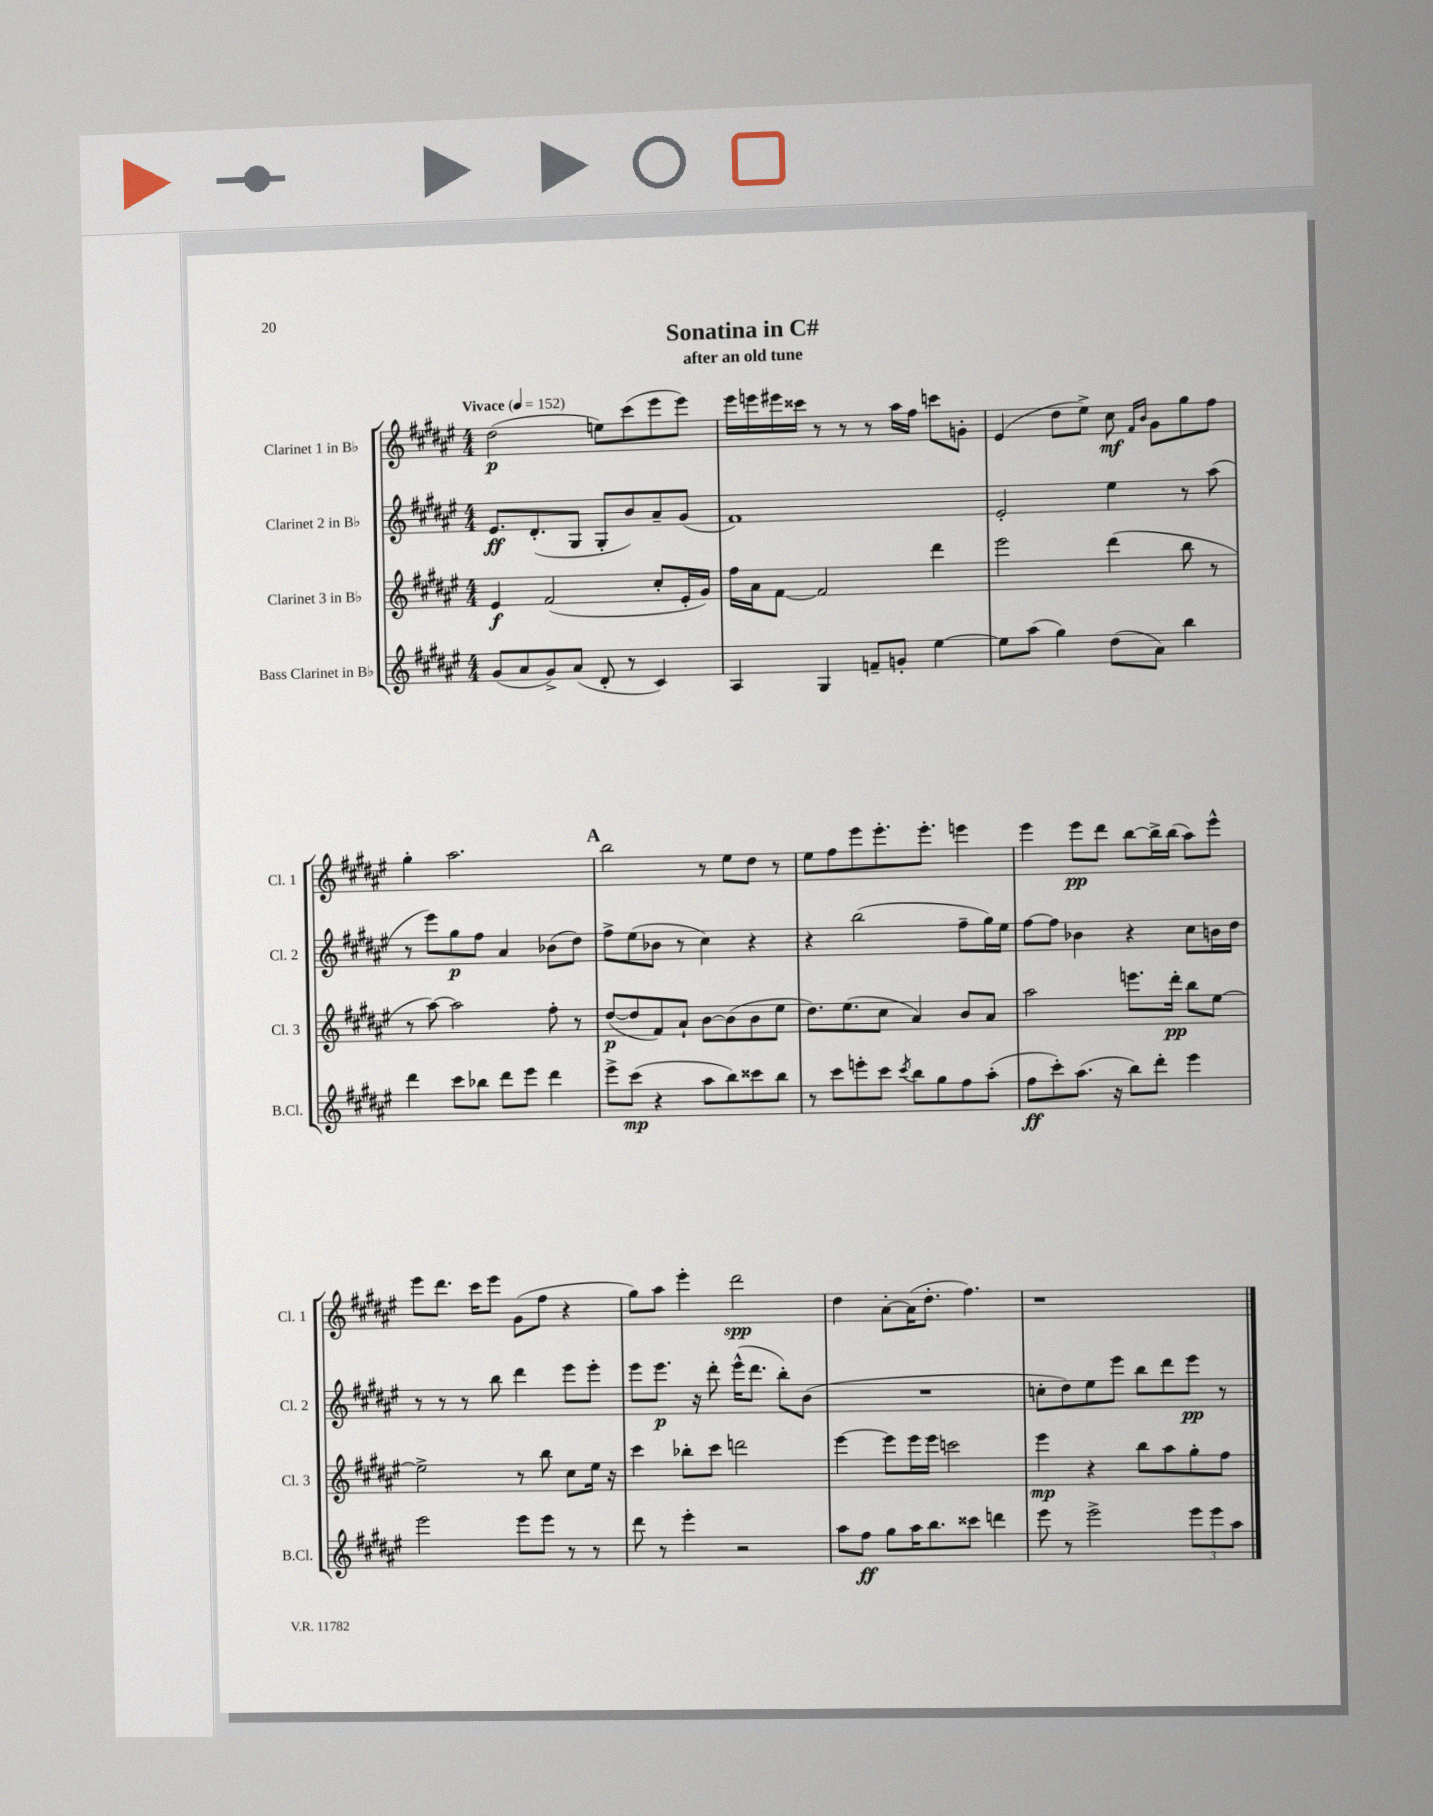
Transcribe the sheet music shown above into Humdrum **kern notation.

**kern	**kern	**kern	**kern
*staff4	*staff3	*staff2	*staff1
*clefG2	*clefG2	*clefG2	*clefG2
*k[f#c#g#d#a#e#]	*k[f#c#g#d#a#e#]	*k[f#c#g#d#a#e#]	*k[f#c#g#d#a#e#]
*M4/4	*M4/4	*M4/4	*M4/4
*MM152	*MM152	*MM152	*MM152
(8g#	4e#	8.e#	(2dd#
8a#	.	.	.
.	.	(8.d#'	.
8g#^)	(2f#	.	.
(8a#	.	8G#	.
8d#'	.	8G#'	8ee)
8r	.	8b)	(8ccc#
4c#)	8cc#'	8a#~	8eee#
.	16e#'	(8g#	8eee#)
.	16g#)	.	.
=	=	=	=
4A#	16ff#	1f#)	16eee#
.	16a#	.	16eee
.	[8f#	.	16eee#
.	.	.	16ccc##
4G#	2f#]	.	8r
.	.	.	8r
8f~	.	.	8r
8g'	.	.	16aa#
.	.	.	16ff#
[4ee#	4ddd#	.	8ccc
.	.	.	8g'
=	=	=	=
8ee#]	2eee#	2e#'	(4e#
(8aa#	.	.	.
4gg#)	.	.	8dd#
.	.	.	8ee#^)
(8dd#	(4ddd#	4ee#	8cc#
.	.	.	16qqf#
.	.	.	16qqb
8a#)	.	.	8g#
4bb	8bb	8r	8gg#
.	8r	(8aa#	8ff#
=	=	=	=
4ddd#	8r	8r	4gg#'
.	[8aa#)	8eee#)	.
8ccc#	2aa#]	8gg#	2.aa#
8bb-	.	8ff#	.
8ddd#	.	4a#	.
8eee#	.	.	.
4ddd#	8ff#'	(8b-	.
.	8r	8dd#)	.
=	=	=	=
8eee#^	([8dd#	8ff#^	2bb
(8ccc#	8dd#]	(8ee#	.
4r	8f#)	8b-	.
.	8a#`	8r	.
8aa#	[8b	4cc#)	8r
8bb)	(8b]	.	8ee#
8ccc##	8b	4r	8dd#
8bb	8ee#	.	8r
=	=	=	=
8r	8.dd#)	4r	8ee#
8ccc#	.	.	8ff#
.	(8.ee#	.	.
8eee'	.	(2bb	8eee#
8ccc#	8cc#	.	8.eee#'
8qccc#	.	.	.
8bb	4a#)	.	.
.	.	.	8.eee#'
8gg#	.	.	.
8ff#	8b	8ff#~	4eee
(8aa#'	8a#	16gg#)	.
.	.	16ee#	.
=	=	=	=
8ff#	2aa#	[8ff#	4eee#
8ccc#')	.	8ff#]	.
(8.aa#	.	4b-	8eee#
.	.	.	8ddd#
16r	.	.	.
8bb)	8.eee	4r	[8bb
8ddd#'	.	.	16bb^]
.	16ddd#'	.	(16bb
4eee#	8bb	8cc#	8aa#)
.	[8ee#	16b	8eee#^^
.	.	16dd#	.
=	=	=	=
2eee#	2ee#^]	8r	8eee#
.	.	8r	8.ddd#
.	.	8r	.
.	.	.	16ccc#
.	.	8bb	8eee#
8eee#	8r	4ddd#	(8g#
8eee#	8bb	.	8ff#
8r	8cc#	8eee#	4r
8r	16ee#	8eee#'	.
.	16r	.	.
=	=	=	=
8ddd#	4ccc#	8eee#	8gg#)
8r	.	8.eee#	8aa#
4eee#'	8bb-'	.	4eee#'
.	.	16r	.
.	8ccc#	8ddd#'	.
2r	2ddd	(16eee#^^	2ddd#
.	.	8.ddd#	.
.	.	8bb')	.
.	.	(8b	.
=	=	=	=
8aa#	[4eee#	1r	4dd#
8ff#	.	.	.
8gg#	8eee#]	.	[8a#'
16aa#	16eee#	.	(16a#]
8.bb	16eee#	.	8.dd#'
.	2ccc	.	.
8ccc##	.	.	4.ff#)
4ddd	.	.	.
=	=	=	=
8eee#	4eee#	8cc'	1r
8r	.	8dd#)	.
2eee#^	4r	8ee#	.
.	.	8eee#	.
.	8bb	8bb	.
.	8aa#	8ddd#	.
12eee#	8gg#'	8eee#	.
12eee#	.	.	.
.	8ff#	8r	.
12aa#	.	.	.
==	==	==	==
*-	*-	*-	*-
